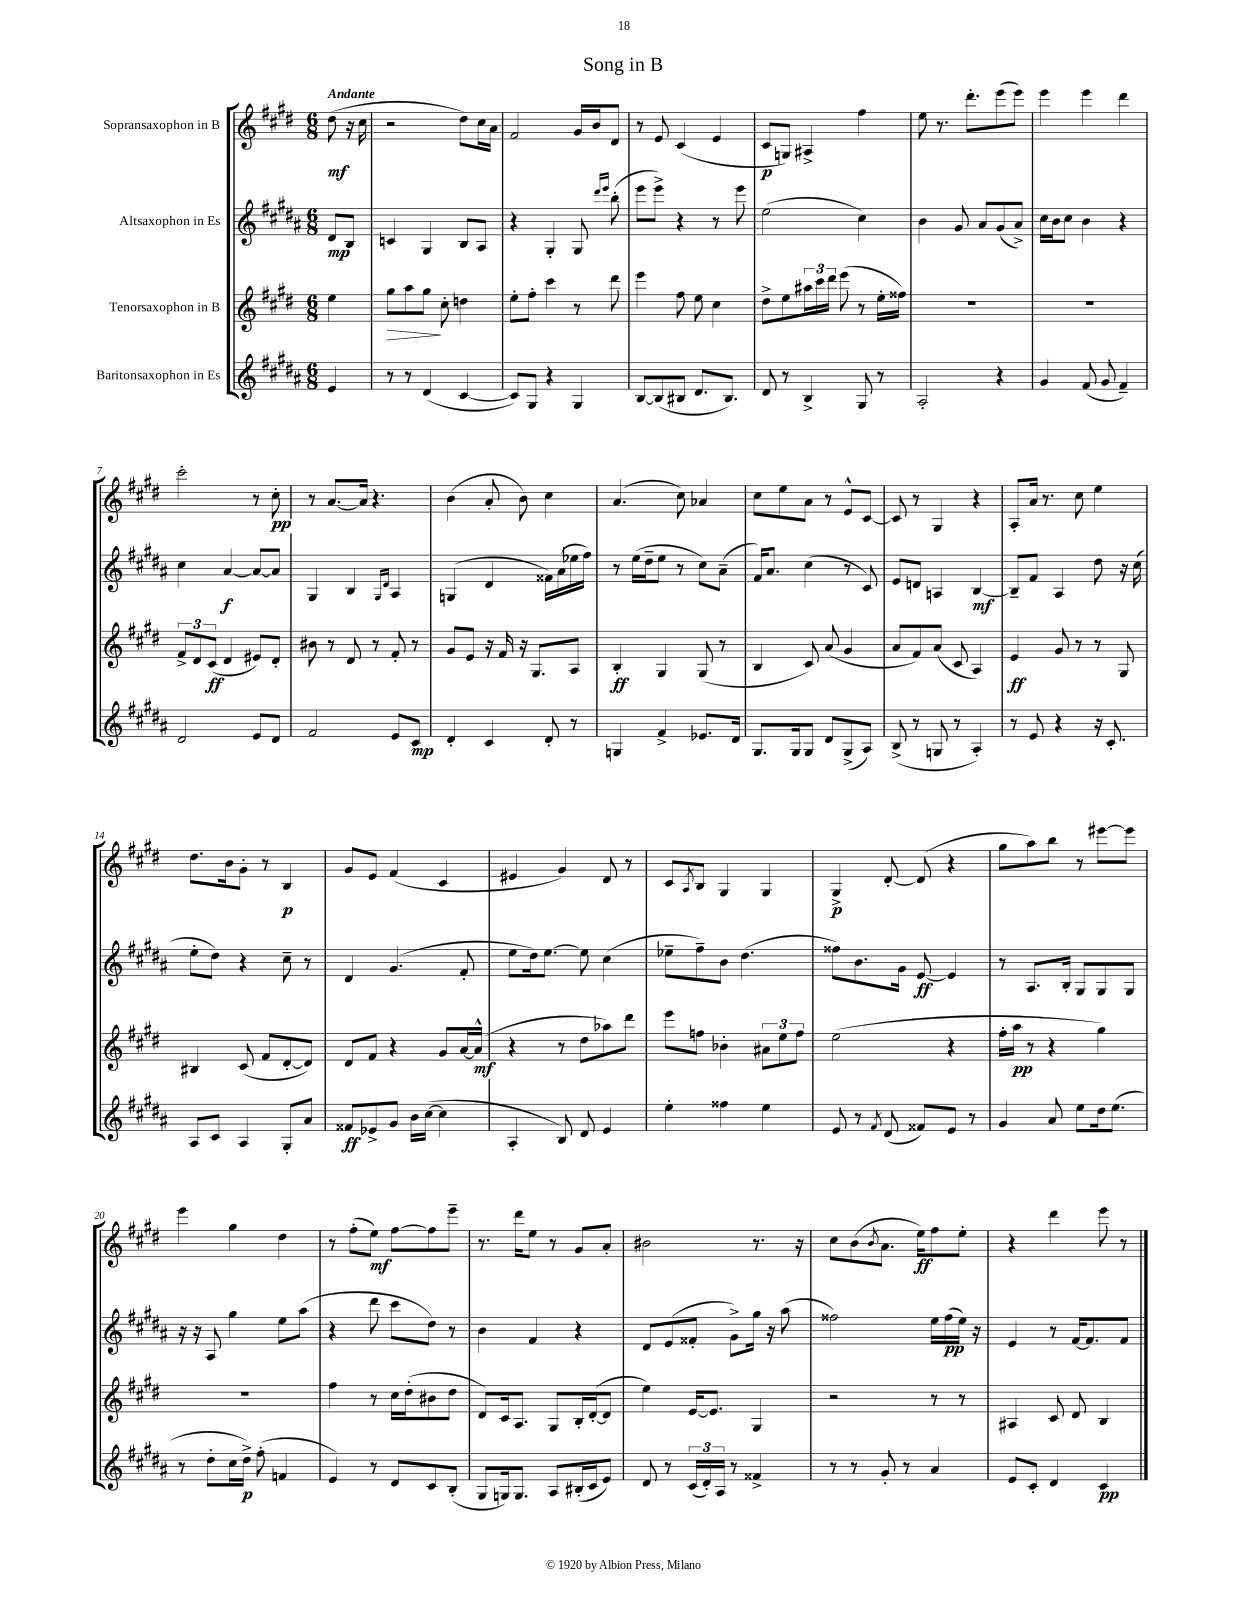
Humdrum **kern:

**kern	**kern	**kern	**kern
*staff4	*staff3	*staff2	*staff1
*clefG2	*clefG2	*clefG2	*clefG2
*k[f#c#g#d#a#]	*k[f#c#g#d#]	*k[f#c#g#d#a#]	*k[f#c#g#d#]
*M6/8	*M6/8	*M6/8	*M6/8
4e	4ee	8d#	(8dd#
.	.	8B	16r
.	.	.	16cc#
=	=	=	=
8r	8gg#	4c	2r
8r	8aa	.	.
(4d#	8gg#	4G#	.
.	8cc#'	.	.
[4c#	4dd	8B	8dd#)
.	.	8A#	16cc#
.	.	.	16a
=	=	=	=
8c#])	8ee'	4r	2f#
8G#	8ff#'	.	.
4r	4ccc#	4G#'	.
4G#	8r	8G#	16g#
.	.	.	16b
.	.	16qqddd#	.
.	.	16qqeee	.
.	8ddd#	(8bb'	8d#
=	=	=	=
[8B	4eee	8eee	8r
(8B]	.	8eee^)	8e
8B#	8ff#	4r	(4c#
8.d#	8ee	.	.
.	4cc#	8r	4e
8.B#)	.	.	.
.	.	8eee	.
=	=	=	=
8d#	8dd#^	(2ee	8c#
8r	8ee	.	8G)
4B^	24aa#	.	4A#^
.	24ccc#	.	.
.	24ddd#	.	.
.	(8eee	.	.
8G#	8r	4cc#)	4ff#
8r	16ee'	.	.
.	16ff##)	.	.
=	=	=	=
2A#'	2.r	4b	8ee
.	.	.	8.r
.	.	8g#	.
.	.	.	8.ddd#'
.	.	8a#	.
4r	.	(8g#	(8eee
.	.	8a#^)	8eee)
=	=	=	=
4g#	2.r	16cc#	4eee
.	.	16b	.
.	.	8cc#	.
(8f#	.	4b	4eee
8g#	.	.	.
4f#~)	.	4r	4ddd#
=	=	=	=
2d#	12f#^	4cc#	2ccc#'
.	12d#	.	.
.	(12c#	.	.
.	4d#	[4a#	.
8e	8e#)	8a#_	8r
8d#	8d#'	8a#]	8cc#'
=	=	=	=
2f#	8b#	4G#	8r
.	8r	.	[8.a
.	8d#	4B	.
.	.	.	16a]
.	8r	.	4.r
.	.	16qqG#	.
.	.	16qqd#	.
8e	8f#'	4A#	.
8c#	8r	.	.
=	=	=	=
4d#'	8g#	(4G	(4b
.	8e	.	.
4c#	16r	4d#	8a'
.	16f#	.	.
.	16r	.	8b)
.	8.G#	.	.
8d#'	.	16f##)	4cc#
.	.	(16a#	.
8r	8A	16ee-	.
.	.	16ff#)	.
=	=	=	=
4G	4B'	8r	(4.a
.	.	(16ee	.
.	.	16dd#~	.
4f#^	4G#	8ee	.
.	.	8r	8cc#)
8.e-	(8G#	8cc#)	4a-
.	8r	(8a#~	.
16d#	.	.	.
=	=	=	=
8.G#	4B	16f#)	8cc#
.	.	8.a#	.
.	.	.	8ee
16G#	.	.	.
8G#	8c#)	(4cc#	8a
8d#	(8a	.	8r
(8G#^	4g#	8r	8e^^
8A#)	.	8c#)	[8c#
=	=	=	=
(8B^	8a	8e	8c#]
8r	8f#)	8d	8r
8G	(8a	4A	4G#
8r	8c#	.	.
4A#')	4A)	[4B	4r
=	=	=	=
8r	4e	8B~]	8A'
8e	.	8f#	16a
.	.	.	8.r
4r	8g#	4A#	.
.	8r	.	8cc#
16r	8r	8dd#	4ee
8.c#'	.	.	.
.	8G#	16r	.
.	.	(16cc#	.
=	=	=	=
8A#	4B#	8ee'	8.dd#
8c#	.	8dd#)	.
.	.	.	16b
4A#	(8c#	4r	8g#'
.	8f#	.	8r
8G#'	[8d#'	8cc#~	4B
8a#	8d#])	8r	.
=	=	=	=
8f##	8d#	4d#	8g#
8e-^	8f#	.	8e
8g#	4r	(4.g#	(4f#
16b	.	.	.
([16cc#	.	.	.
4cc#]	8g#	.	4c#
.	[16a	8f#'	.
.	(16a^^]	.	.
=	=	=	=
4A#'	4r	8ee	4e#
.	.	16dd#)	.
.	.	[8.ee	.
8B)	8r	.	4g#)
8d#	8dd#	8ee]	.
4e	8aa-)	(4cc#	8d#
.	8ddd#	.	8r
=	=	=	=
4ee'	8eee	8ee-~	8c#
.	.	.	8qA
.	8ff	8ff#~)	8B
4ff##	4b-'	8b	4G#
.	.	(4.dd#	.
4ee	12a#	.	4G#
.	12ee	.	.
.	12ff	.	.
=	=	=	=
8e	(2ee	8ff##)	4G#^
8r	.	8.b	.
8qf#	.	.	.
(8d#	.	.	[8d#'
.	.	16g#	.
8f##)	.	[8e	(8d#]
8e	4r	4e]	4r
8r	.	.	.
=	=	=	=
4g#	16ff#'	8r	8gg#
.	16aa	.	.
.	8r	8.A#	8aa)
8a#	4r	.	8bb
.	.	16B'	.
8ee	.	8G#	8r
16dd#	4gg#)	8G#	[8eee#
(8.ee	.	.	.
.	.	8G#	8eee#]
=	=	=	=
8r	2.r	16r	4eee
.	.	16r	.
8dd#'	.	8A#	.
16cc#	.	4gg#	4gg#
16dd#^)	.	.	.
(8ff#'	.	.	.
4f	.	8ee	4dd#
.	.	(8aa#	.
=	=	=	=
4e)	4ff#	4r	8r
.	.	.	(8ff#'
8r	8r	8ddd#	8ee)
8d#	16cc#	8ccc#	[8ff#
.	(16dd#'	.	.
8c#	8b#	8dd#)	8ff#]
(8B'	8dd#	8r	8eee~
=	=	=	=
8G#	8d#)	4b	8.r
16G)	16c#	.	.
8.G	8.A	.	16ddd#
.	.	4f#	8ee
8A#	8G#	.	8r
(16B#'	16B'	4r	8g#
16c#	([16d#'	.	.
8e)	8d#]	.	8a'
=	=	=	=
8d#	4ee)	8d#	2b#
8r	.	(8e	.
(24c#	[16e	8f##'	.
24d#')	.	.	.
.	8.e]	.	.
24A#	.	.	.
8r	.	8g#^)	.
4f##^	4G#	16gg#	8.r
.	.	16r	.
.	.	(8aa#	.
.	.	.	16r
=	=	=	=
8r	2r	2ff##)	8cc#
8r	.	.	(8b
.	.	.	8qb
8g#'	.	.	8.a
8r	.	.	.
.	.	.	16ee)
4a#	8r	16ee	8ff#
.	.	(16ff##	.
.	8r	16ee)	8ee'
.	.	16r	.
=	=	=	=
8e	4A#	4e	4r
8c#'	.	.	.
4d#	8c#	8r	4ddd#
.	8d#	[16f#	.
.	.	8.f#]	.
4c#	4B	.	8eee
.	.	8f#	8r
==	==	==	==
*-	*-	*-	*-
